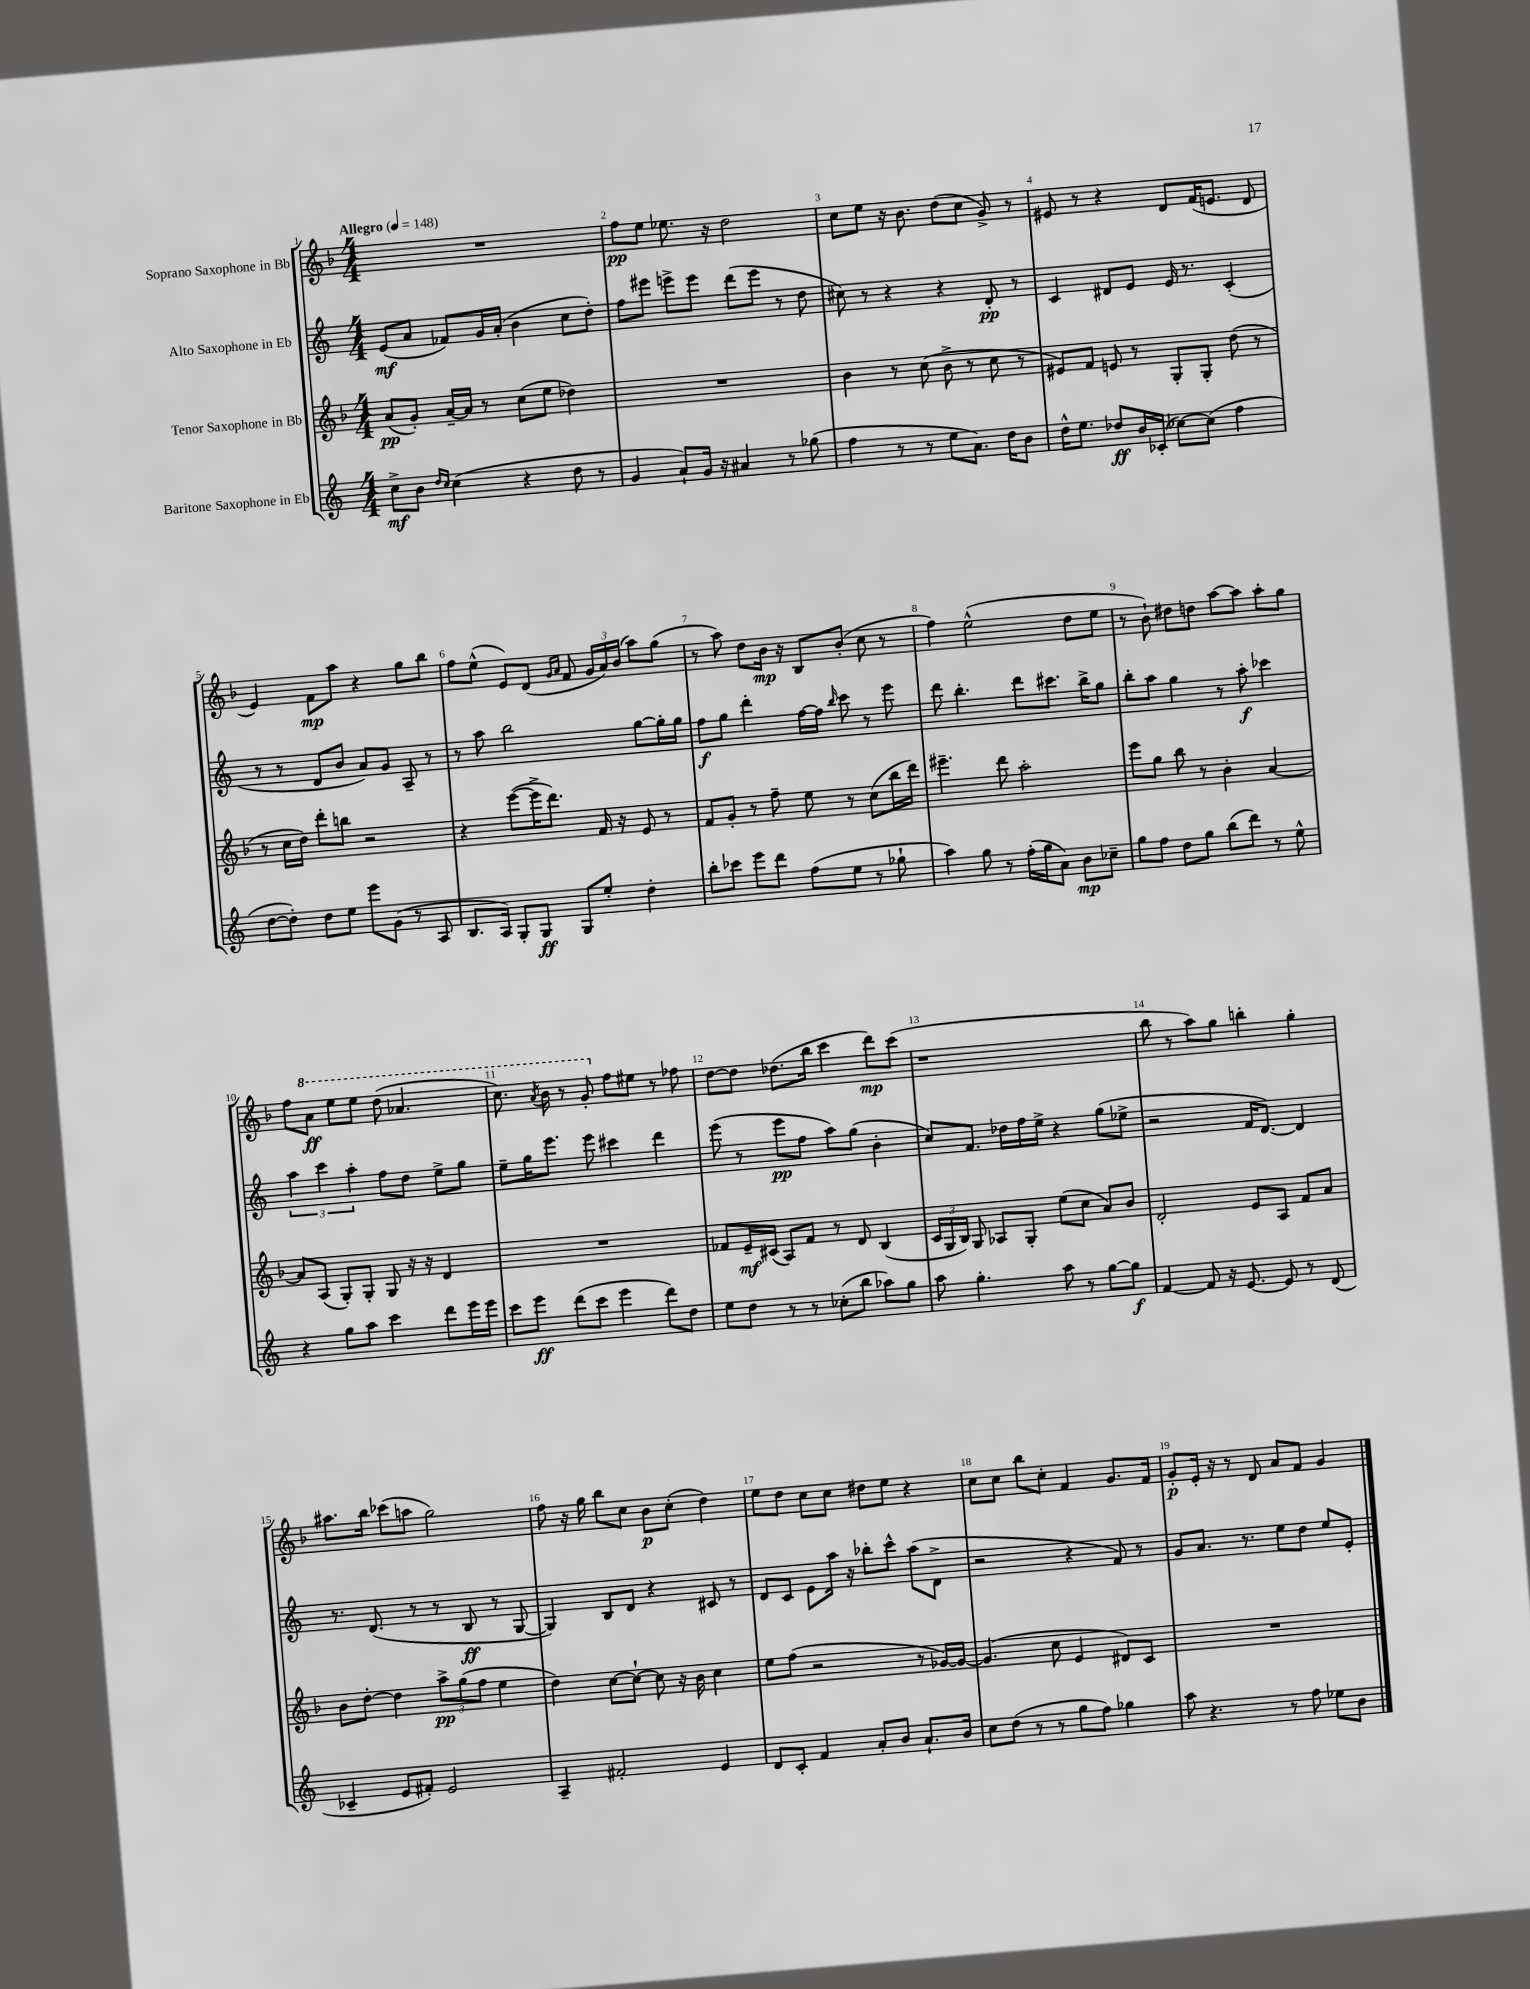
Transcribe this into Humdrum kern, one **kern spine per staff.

**kern	**dynam	**kern	**dynam	**kern	**dynam	**kern	**dynam
*part4	*part4	*part3	*part3	*part2	*part2	*part1	*part1
*staff4	*staff4	*staff3	*staff3	*staff2	*staff2	*staff1	*staff1
*I"Baritone Saxophone in Eb	*	*I"Tenor Saxophone in Bb	*	*I"Alto Saxophone in Eb	*	*I"Soprano Saxophone in Bb	*
*clefG2	*	*clefG2	*	*clefG2	*	*clefG2	*
*k[]	*	*k[b-]	*	*k[]	*	*k[b-]	*
*M4/4	*	*M4/4	*	*M4/4	*	*M4/4	*
*MM148	*	*MM148	*	*MM148	*	*MM148	*
=1	=1	=1	=1	=1	=1	=1	=1
!	!	!	!	!	!	!LO:TX:a:B:t=Allegro	!
8cc^\L	mf	(8a/L	pp	(8e/L	mf	1r	.
8b\J	.	8g'/J)	.	8a/J	.	.	.
16qqdd/LL	.	.	.	.	.	.	.
16qqcc/JJ	.	.	.	.	.	.	.
(4cc\	.	[16a~/LL	.	8f-X/L)	.	.	.
.	.	16a/JJ]	.	.	.	.	.
.	.	8r	.	16g/L	.	.	.
.	.	.	.	(16a'/JJ	.	.	.
4r	.	(8cc\L	.	4b\	.	.	.
.	.	8ee\J	.	.	.	.	.
8dd\	.	4dd-X\)	.	8cc\L	.	.	.
8r	.	.	.	8dd'\J)	.	.	.
=2	=2	=2	=2	=2	=2	=2	=2
4g/	.	1r	.	8ff\L	.	8ff\L	pp
.	.	.	.	8eee#X\J	.	8ee\J	.
8a`/L)	.	.	.	8eeen^\L	.	8.ee-X\	.
16g/Jk	.	.	.	8eee\J	.	.	.
16r	.	.	.	.	.	16r	.
4a#X/	.	.	.	(8ddd\L	.	2dd\	.
.	.	.	.	8eee\J	.	.	.
8r	.	.	.	8r	.	.	.
(8gg-X\	.	.	.	8dd\	.	.	.
=3	=3	=3	=3	=3	=3	=3	=3
4ff\	.	4b-\	.	8cc#X\)	.	8cc\L	.
.	.	.	.	8r	.	8ee\J	.
8r	.	8r	.	4r	.	16r	.
.	.	.	.	.	.	8.b-\	.
8r	.	(8cc\	.	.	.	.	.
8ee\L	.	8b-^\	.	4r	.	(8dd\L	.
8.a\J)	.	8r	.	.	.	8cc\J	.
.	.	8cc\	.	8d'/	pp	8g^/)	.
16dd\KL	.	.	.	.	.	.	.
8b\J	.	8r	.	8r	.	8r	.
=4	=4	=4	=4	=4	=4	=4	=4
16dd^^\KL	.	8e#X/L)	.	4c/	.	8e#X/	.
8.ee\J	.	.	.	.	.	.	.
.	.	8f/J	.	.	.	8r	.
8dd-X/L	ff	8en/	.	8d#X/L	.	4r	.
16b/L	.	8r	.	8e/J	.	.	.
(16c-X'/JJ	.	.	.	.	.	.	.
[8cc-X\L)	.	8G'/L	.	16e/	.	8d/L	.
.	.	.	.	8.r	.	.	.
(8cc-\J]	.	8G'/J	.	.	.	(16f/K	.
.	.	.	.	.	.	8.en/J	.
4ff\	.	(8dd\	.	(4c'/	.	.	.
.	.	8r	.	.	.	8d/	.
!!LO:LB:g=z
=5	=5	=5	=5	=5	=5	=5	=5
[8dd\L	.	8r	.	8r	.	4e/)	.
8dd'\J])	.	16cc\LL	.	8r	.	.	.
.	.	16dd\JJ)	.	.	.	.	.
8dd\L	.	8ddd'\L	.	8d/L	.	8f\L	mp
8ee\J	.	8bbn\J	.	8b/J	.	8aa\J	.
8eee\L	.	2r	.	8a/L)	.	4r	.
(8g\J	.	.	.	8g/J	.	.	.
8r	.	.	.	8A~/	.	8gg\L	.
8A/	.	.	.	8r	.	8bb-\J	.
=6	=6	=6	=6	=6	=6	=6	=6
8.B/L	.	4r	.	8r	.	8ff\L	.
.	.	.	.	8aa\	.	(8ee^^\J	.
16A/Jk)	.	.	.	.	.	.	.
8G'/L	.	([8eee\L	.	2bb\	.	8e/L)	.
8G/J	ff	16eee^\K]	.	.	.	(8d/J	.
.	.	8.ddd\J)	.	.	.	.	.
.	.	.	.	.	.	16qqg/LL	.
.	.	.	.	.	.	16qqa/JJ	.
8G/L	.	.	.	.	.	8f/	.
8ee'/J	.	16f/	.	.	.	24g/LL	.
.	.	.	.	.	.	24a/)	.
.	.	16r	.	.	.	.	.
.	.	.	.	.	.	(24b-/JJ	.
4dd'\	.	8e/	.	[8gg\L	.	8aa\L)	.
.	.	8r	.	16gg'\L]	.	(8gg\J	.
.	.	.	.	16gg\JJ	.	.	.
=7	=7	=7	=7	=7	=7	=7	=7
8bb'\L	.	8f/L	.	8ff\L	f	8r	.
8ccc-X\J	.	8g'/J	.	8gg\J	.	8aa\)	.
8eee\L	.	8r	.	4ddd'\	.	8dd\L	.
8ddd\J	.	8ff~\	.	.	.	16b-\Jk	mp
.	.	.	.	.	.	16r	.
(8ff\L	.	8ee\	.	[16ff\LL	.	8B-/L	.
.	.	.	.	16ff\JJ]	.	.	.
.	.	.	.	16qqbb/	.	.	.
8ee\J	.	8r	.	8ccc\	.	(8b-'/J	.
8r	.	(8cc\L	.	8r	.	8cc\	.
8gg-X`\	.	16bb-\L	.	8eee\	.	8r	.
.	.	16ddd\JJ)	.	.	.	.	.
=8	=8	=8	=8	=8	=8	=8	=8
4aa\)	.	4.eee#X~\	.	8ddd\	.	4ff\)	.
.	.	.	.	4.bb'\	.	.	.
8gg\	.	.	.	.	.	(2ee^^\	.
8r	.	8ddd\	.	.	.	.	.
(16ff'\LL	.	2aa'\	.	8ddd\L	.	.	.
16gg\J	.	.	.	.	.	.	.
8a\J)	.	.	.	8.ccc#X\J	.	.	.
8b\L	mp	.	.	.	.	8dd\L	.
.	.	.	.	16bb^\KL	.	.	.
8cc-X~\J	.	.	.	8gg\J	.	8ee\J	.
=9	=9	=9	=9	=9	=9	=9	=9
8gg\L	.	8eee\L	.	8bb'\L	.	8r	.
8ff\J	.	8gg\J	.	8aa\J	.	8b-`\)	.
8dd\L	.	8bb-\	.	4gg\	.	8dd#X\L	.
8gg\J	.	8r	.	.	.	8ddn\J	.
(8bb\L	.	4b-'\	.	8r	.	[8aa\L	.
8ddd\J)	.	.	.	8aa'\	f	8aa\J]	.
8r	.	[4a/	.	4ccc-X\	.	8aa'\L	.
8ee^^\	.	.	.	.	.	8gg\J	.
!!LO:LB:g=z
=10	=10	=10	=10	=10	=10	=10	=10
4r	.	8a/L]	.	6aa\	.	8ff\L	.
*	*	*	*	*	*	*8va	*
.	.	(8A/J	.	.	.	8aa\J	ff
.	.	.	.	6ccc\	.	.	.
8gg\L	.	8G'/L)	.	.	.	8eee\L	.
.	.	.	.	6aa'\	.	.	.
8aa\J	.	8G'/J	.	.	.	8eee\J	.
4ccc\	.	8G/	.	8ff\L	.	(8ddd\	.
.	.	16r	.	8dd\J	.	4.aa-X/	.
.	.	16r	.	.	.	.	.
8ddd\L	.	4d/	.	8ee^\L	.	.	.
16eee\L	.	.	.	8gg\J	.	.	.
16eee\JJ	.	.	.	.	.	.	.
=11	=11	=11	=11	=11	=11	=11	=11
8ccc\L	.	1r	.	8ee~\L	.	8.ccc\)	.
8eee\J	ff	.	.	16gg\K	.	.	.
.	.	.	.	.	.	8qaa/	.
.	.	.	.	8.eee\J	.	16bb-\	.
(8ddd\L	.	.	.	.	.	8r	.
8ccc\J	.	.	.	8eee\	.	8gg'/	.
*	*	*	*	*	*	*X8va	*
4eee\	.	.	.	4ccc#X\	.	8ff\L	.
.	.	.	.	.	.	8ee#X\J	.
8ddd\L)	.	.	.	4ddd\	.	8r	.
8dd\J	.	.	.	.	.	8ff-X\	.
=12	=12	=12	=12	=12	=12	=12	=12
8ee\L	.	8f-X/L	.	(8eee\	.	[8dd\L	.
8dd\J	.	16e~/L	mf	8r	.	8dd\J]	.
.	.	(16c#X/JJ	.	.	.	.	.
8r	.	8A/L)	.	8eee\L	pp	(8.dd-X\L	.
8r	.	8f-/J	.	8ff\J	.	.	.
.	.	.	.	.	.	16bb-\Jk	.
(8cc-X'\L	.	8r	.	8aa\L)	.	4ccc\	.
8bb\J	.	8d/	.	(8gg\J	.	.	.
8aa-X\L)	.	(4B-/	.	4b'\	.	8ddd\L)	mp
8gg\J	.	.	.	.	.	(8ccc\J	.
=13	=13	=13	=13	=13	=13	=13	=13
8aa\	.	24c/LL	.	8cc/L)	.	1r	.
.	.	24G/	.	.	.	.	.
.	.	24B-/JJ)	.	.	.	.	.
4.gg'\	.	8G/	.	8.f/J	.	.	.
.	.	8A-X/L	.	.	.	.	.
.	.	.	.	16dd-X\LL	.	.	.
.	.	8G'/J	.	16ff\	.	.	.
.	.	.	.	16ee^\JJ	.	.	.
8aa\	.	(8ee\L	.	4r	.	.	.
8r	.	8cc\J	.	.	.	.	.
[8gg\L	.	8a/L)	.	(8gg\L	.	.	.
8gg\J]	f	8b-/J	.	8ee-X^\J	.	.	.
=14	=14	=14	=14	=14	=14	=14	=14
[4f/	.	2d'/	.	2r	.	8bb-\	.
.	.	.	.	.	.	8r	.
8f/]	.	.	.	.	.	8aa\L)	.
16r	.	.	.	.	.	8gg\J	.
[8.e/	.	.	.	.	.	.	.
.	.	8e/L	.	16f/KL	.	4bbn'\	.
.	.	.	.	[8.d/J)	.	.	.
8e/]	.	8A/J	.	.	.	.	.
8r	.	8f/L	.	4d/]	.	4gg'\	.
(8d/	.	8a/J	.	.	.	.	.
!!LO:LB:g=z
=15	=15	=15	=15	=15	=15	=15	=15
4c-X~/	.	8b-\L	.	8.r	.	8.aa#X\L	.
.	.	[8dd'\J	.	.	.	.	.
.	.	.	.	(8.d/	.	16bb-\Jk	.
8e/L	.	4dd\]	.	.	.	(8ccc-X\L	.
8f#X'/J)	.	.	.	8r	.	8aan\J	.
2e/	.	12aa^\L	pp	8r	.	2gg\)	.
.	.	(12gg\	.	.	.	.	.
.	.	.	.	8B/	ff	.	.
.	.	12ff\J	.	.	.	.	.
.	.	4ee\	.	8r	.	.	.
.	.	.	.	[8G/	.	.	.
=16	=16	=16	=16	=16	=16	=16	=16
4A~/	.	4dd\)	.	4G/])	.	8ff\	.
.	.	.	.	.	.	16r	.
.	.	.	.	.	.	16gg\	.
2f#X'/	.	[8cc\L	.	8B/L	.	8bb-\L	.
.	.	8cc`\J_	.	8d/J	.	8cc\J	.
.	.	8cc\]	.	4r	.	8b-\L	p
.	.	16r	.	.	.	(8cc'\J	.
.	.	16b-\	.	.	.	.	.
4e/	.	4cc\	.	8c#X/	.	4dd\)	.
.	.	.	.	8r	.	.	.
=17	=17	=17	=17	=17	=17	=17	=17
8d/L	.	8ee\L	.	8d/L	.	8ee\L	.
8c'/J	.	(8ff\J	.	8c/J	.	8dd\J	.
4f/	.	2r	.	8e\L	.	8cc\L	.
.	.	.	.	16aa\Jk	.	8cc\J	.
.	.	.	.	16r	.	.	.
8a'/L	.	.	.	8bb-X'\L	.	8dd#X\L	.
8b/J	.	.	.	8ccc^^\J	.	8ee\J	.
8.a`/L	.	8r	.	(8aa\L	.	4r	.
.	.	[16g-X/LL)	.	8d^\J	.	.	.
16b/Jk	.	16g-/JJ_	.	.	.	.	.
=18	=18	=18	=18	=18	=18	=18	=18
8cc\L	.	(4.g-/]	.	2r	.	8cc\L	.
(8dd\J	.	.	.	.	.	8cc\J	.
8r	.	.	.	.	.	8bb-\L	.
8r	.	8cc\	.	.	.	8cc'\J	.
8gg\L	.	4e/	.	4r	.	4f/	.
8ff\J)	.	.	.	.	.	.	.
4gg-X\	.	8d#X/L)	.	8f/)	.	8.g/L	.
.	.	8c/J	.	8r	.	.	.
.	.	.	.	.	.	16f/Jk	.
=19	=19	=19	=19	=19	=19	=19	=19
8aa\	.	1r	.	8g/L	.	8g'/L	p
4.r	.	.	.	8.a/J	.	16e'/Jk	.
.	.	.	.	.	.	16r	.
.	.	.	.	.	.	8r	.
.	.	.	.	8.r	.	.	.
.	.	.	.	.	.	8d/	.
8r	.	.	.	8ee\L	.	8a/L	.
8ff\	.	.	.	8dd\J	.	8f/J	.
8ee-X\L	.	.	.	8ee/L	.	4g/	.
8b\J	.	.	.	8e'/J	.	.	.
==	==	==	==	==	==	==	==
*-	*-	*-	*-	*-	*-	*-	*-
